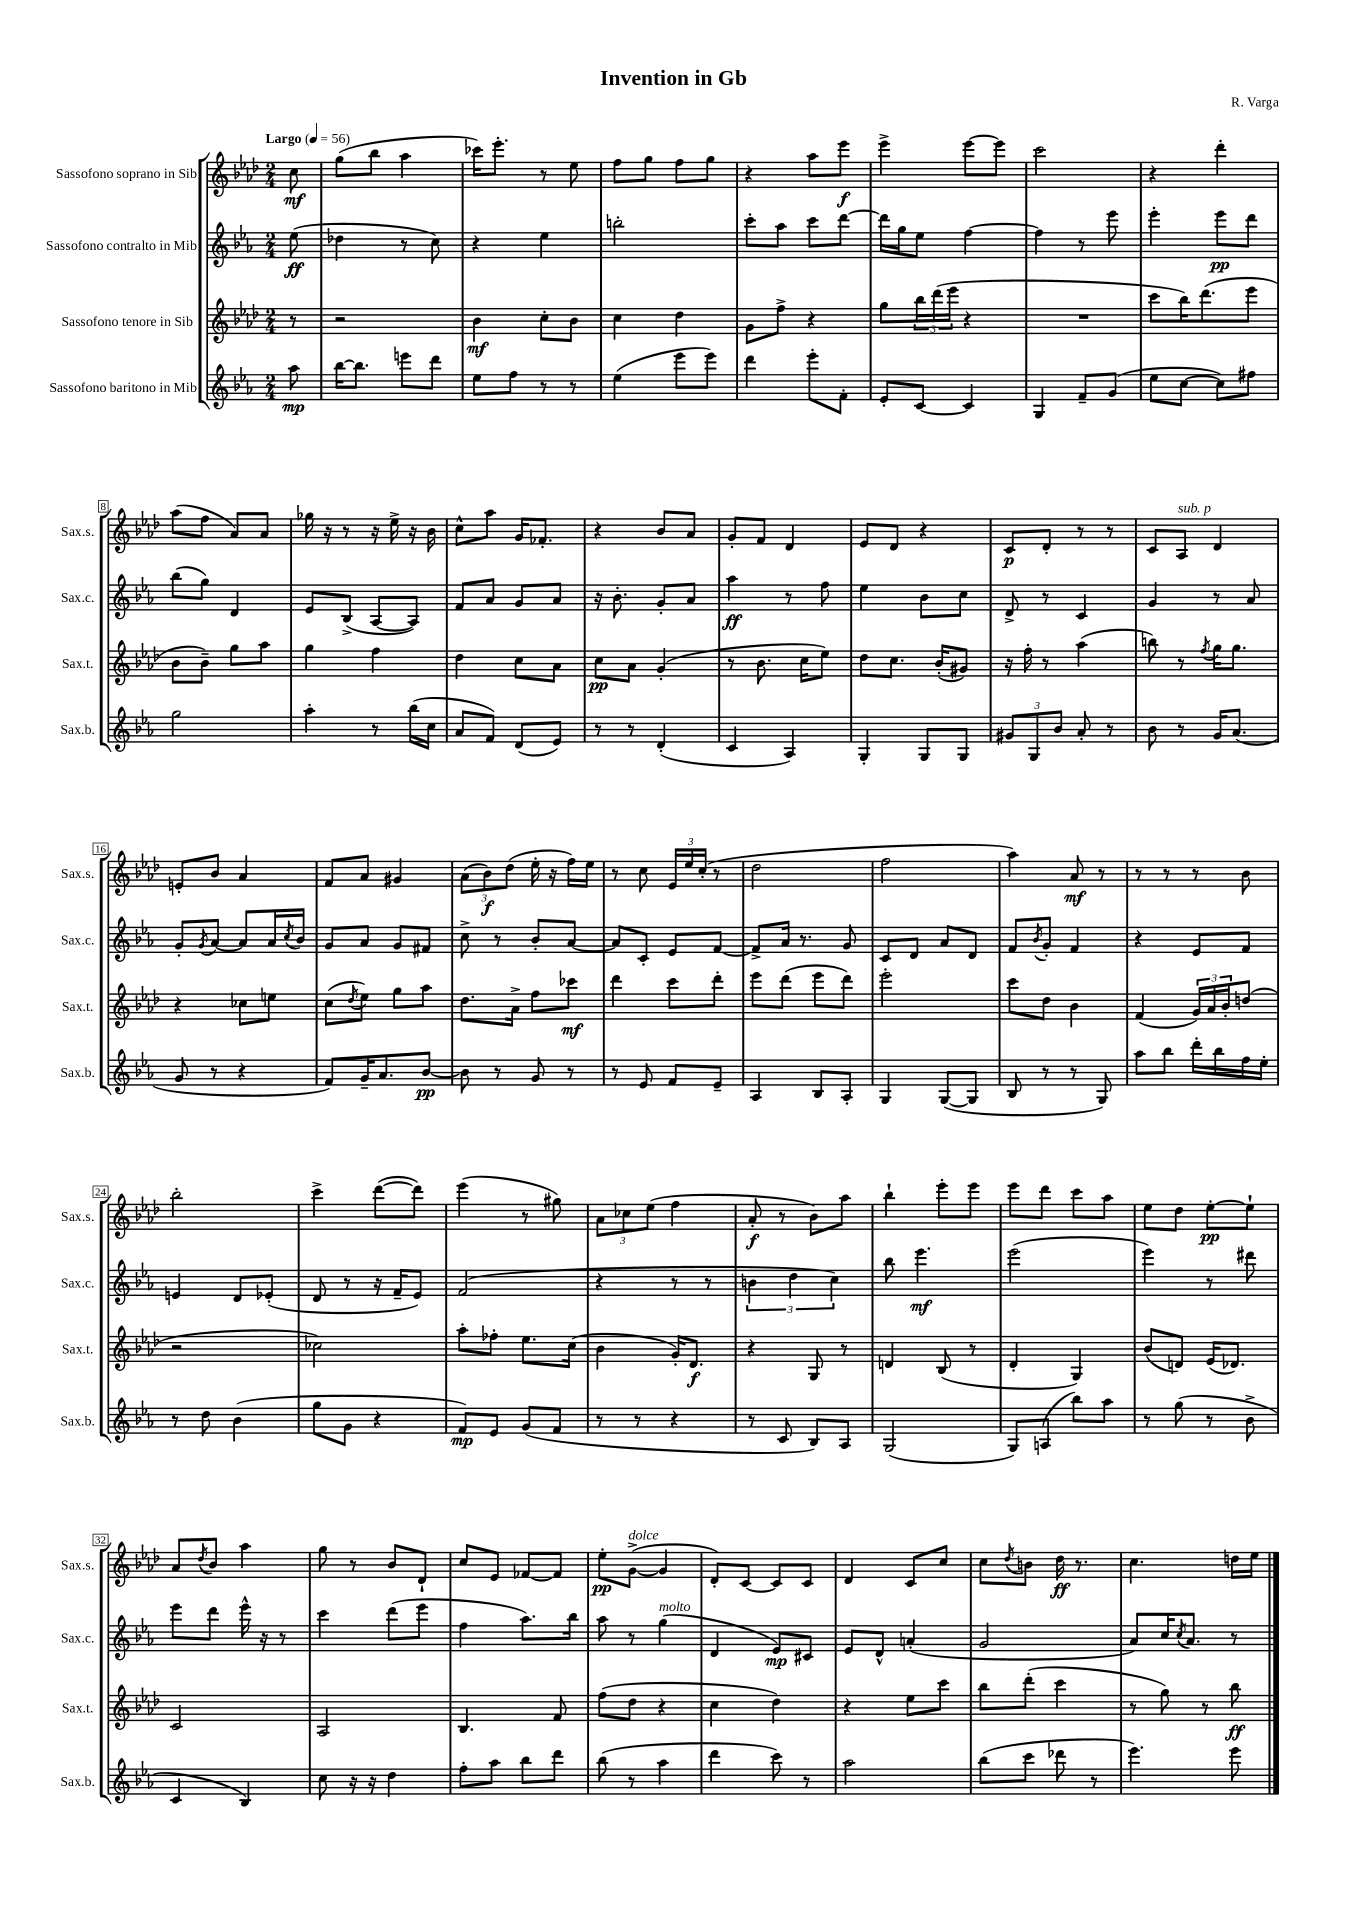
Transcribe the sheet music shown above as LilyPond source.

\header { title = "Invention in Gb" composer = "R. Varga" }
<<
\new StaffGroup <<
\new Staff = "s0" \with { instrumentName = "Sassofono soprano in Sib" shortInstrumentName = "Sax.s." } {
    \clef treble \key aes \major \numericTimeSignature \time 2/4 \partial 8 \tempo "Largo" 4 = 56
    c''8\mf |
    g''8( bes''8 aes''4 |
    ces'''16) ees'''8.-. r8 ees''8 |
    f''8 g''8 f''8 g''8 |
    r4 aes''8 ees'''8\f |
    ees'''4-> ees'''8~ ees'''8 |
    c'''2 |
    r4 des'''4-. |
    aes''8( f''8 aes'8) aes'8 |
    ges''16 r16 r8 r16 ees''16-> r16 bes'16 |
    c''8-^ aes''8 g'16 fes'8.-. |
    r4 bes'8 aes'8 |
    g'8-. f'8 des'4 |
    ees'8 des'8 r4 |
    c'8\p des'8-. r8 r8 |
    c'8 aes8^\markup { \italic "sub. p" } des'4 |
    e'8-. bes'8 aes'4 |
    f'8 aes'8 gis'4 |
    \tuplet 3/2 { aes'8( bes'8\f) des''8( } ees''16-. r16 f''16) ees''16 |
    r8 c''8 \tuplet 3/2 { ees'16 ees''16 c''16-.( } r8 |
    des''2 |
    f''2 |
    aes''4) aes'8\mf r8 |
    r8 r8 r8 bes'8 |
    bes''2-. |
    c'''4-> des'''8~( des'''8) |
    ees'''4( r8 gis''8) |
    \tuplet 3/2 { aes'8 ces''8 ees''8( } f''4 |
    aes'8-.\f r8 bes'8) aes''8 |
    bes''4-! ees'''8-. ees'''8 |
    ees'''8 des'''8 c'''8 aes''8 |
    ees''8 des''8 ees''8~-.\pp ees''8-! |
    aes'8 \acciaccatura { des''8 } bes'8 aes''4 |
    g''8 r8 bes'8 des'8-! |
    c''8 ees'8 fes'8~ fes'8 |
    ees''8-.\pp g'8~->^\markup { \italic "dolce" }( g'4 |
    des'8-.) c'8~ c'8 c'8 |
    des'4 c'8 c''8 |
    c''8 \acciaccatura { des''8 } b'8 des''16\ff r8. |
    c''4. d''16 ees''16 \bar "|." |
}
\new Staff = "s1" \with { instrumentName = "Sassofono contralto in Mib" shortInstrumentName = "Sax.c." } {
    \clef treble \key ees \major \numericTimeSignature \time 2/4 \partial 8
    ees''8\ff( |
    des''4 r8 c''8) |
    r4 ees''4 |
    b''2-. |
    c'''8-. aes''8 c'''8 d'''8~ |
    d'''16 g''16 ees''8 f''4~ |
    f''4 r8 ees'''8 |
    ees'''4-. ees'''8\pp d'''8 |
    bes''8( g''8) d'4 |
    ees'8 bes8->( aes8~ aes8) |
    f'8 aes'8 g'8 aes'8 |
    r16 bes'8.-. g'8-. aes'8 |
    aes''4\ff r8 f''8 |
    ees''4 bes'8 c''8 |
    d'8-> r8 c'4 |
    g'4 r8 aes'8 |
    g'8-. \acciaccatura { g'8 } aes'8~ aes'8 aes'16 \acciaccatura { c''8 } bes'16 |
    g'8 aes'8 g'8 fis'8 |
    c''8-> r8 bes'8-. aes'8~ |
    aes'8 c'8-. ees'8 f'8~ |
    f'8-> aes'16 r8. g'8 |
    c'8 d'8 aes'8 d'8 |
    f'8 \acciaccatura { bes'8 } g'8-. f'4 |
    r4 ees'8 f'8 |
    e'4 d'8 ees'8-.( |
    d'8 r8 r16 f'16-- ees'8) |
    f'2( |
    r4 r8 r8 |
    \tuplet 3/2 { b'4 d''4 c''4) } |
    bes''8 ees'''4.\mf |
    ees'''2( |
    ees'''4) r8 dis'''8 |
    ees'''8 d'''8 ees'''16-^ r16 r8 |
    c'''4 d'''8( ees'''8 |
    f''4 aes''8.) bes''16 |
    aes''8 r8 g''4^\markup { \italic "molto" }( |
    d'4 ees'8\mp) cis'8 |
    ees'8 d'8-^ a'4-.( |
    g'2 |
    aes'8) c''16 \acciaccatura { c''8 } aes'8. r8 \bar "|." |
}
\new Staff = "s2" \with { instrumentName = "Sassofono tenore in Sib" shortInstrumentName = "Sax.t." } {
    \clef treble \key aes \major \numericTimeSignature \time 2/4 \partial 8
    r8 |
    r2 |
    bes'4\mf c''8-. bes'8 |
    c''4 des''4 |
    g'8 f''8-> r4 |
    g''8 \tuplet 3/2 { bes''16 des'''16( ees'''16 } r4 |
    R2 |
    c'''8 bes''16) des'''8.( ees'''8 |
    bes'8 bes'8--) g''8 aes''8 |
    g''4 f''4 |
    des''4 c''8 aes'8 |
    c''8\pp aes'8 g'4-.( |
    r8 bes'8. c''16 ees''8) |
    des''8 c''8. bes'16-.( gis'8) |
    r16 f''16-. r8 aes''4( |
    b''8) r8 \acciaccatura { f''8 } g''16 g''8. |
    r4 ces''8 e''8 |
    c''8( \acciaccatura { des''8 } ees''8) g''8 aes''8 |
    des''8. aes'16-> f''8 ces'''8\mf |
    des'''4 c'''8 des'''8-. |
    ees'''8 des'''8( ees'''8 des'''8) |
    ees'''2-. |
    c'''8 des''8 bes'4 |
    f'4( \tuplet 3/2 { g'16) aes'16 bes'16-. } d''8( |
    r2 |
    ces''2) |
    aes''8-. fes''8-. ees''8. c''16( |
    bes'4 g'16-.) des'8.\f |
    r4 g8 r8 |
    d'4 bes8( r8 |
    des'4-. g4) |
    bes'8( d'8) ees'16( des'8.) |
    c'2 |
    aes2 |
    bes4. f'8 |
    f''8( des''8 r4 |
    c''4 des''4) |
    r4 ees''8 c'''8 |
    bes''8 des'''8-.( c'''4 |
    r8 g''8) r8 bes''8\ff \bar "|." |
}
\new Staff = "s3" \with { instrumentName = "Sassofono baritono in Mib" shortInstrumentName = "Sax.b." } {
    \clef treble \key ees \major \numericTimeSignature \time 2/4 \partial 8
    aes''8\mp |
    bes''16~ bes''8. e'''8 d'''8 |
    ees''8 f''8 r8 r8 |
    ees''4( ees'''8 ees'''8) |
    d'''4 ees'''8-. f'8-. |
    ees'8-. c'8~ c'4 |
    g4 f'8-- g'8( |
    ees''8 c''8~ c''8) fis''8 |
    g''2 |
    aes''4-. r8 bes''16( c''16 |
    aes'8 f'8) d'8( ees'8) |
    r8 r8 d'4-.( |
    c'4 aes4) |
    g4-. g8 g8 |
    \tuplet 3/2 { gis'8 g8 bes'8 } aes'8-. r8 |
    bes'8 r8 g'16 aes'8.( |
    g'8 r8 r4 |
    f'8) g'16-- aes'8. bes'8~\pp |
    bes'8 r8 g'8 r8 |
    r8 ees'8 f'8 ees'8-- |
    aes4 bes8 aes8-. |
    g4 g8~( g8 |
    bes8 r8 r8 g8) |
    aes''8 bes''8 d'''16-. bes''16 f''16 ees''16-. |
    r8 d''8 bes'4( |
    g''8 g'8 r4 |
    f'8\mp) ees'8 g'8( f'8 |
    r8 r8 r4 |
    r8 c'8 bes8) aes8 |
    g2( |
    g8) a8( bes''8) aes''8 |
    r8 g''8( r8 bes'8-> |
    c'4 bes4) |
    c''8 r16 r16 d''4 |
    f''8-. aes''8 bes''8 d'''8 |
    bes''8( r8 aes''4 |
    d'''4 c'''8) r8 |
    aes''2 |
    bes''8( c'''8 des'''8 r8 |
    ees'''4.) ees'''8 \bar "|." |
}
>>
>>
\layout { \context { \Score \override BarNumber.stencil = #(make-stencil-boxer 0.1 0.3 ly:text-interface::print) } }
